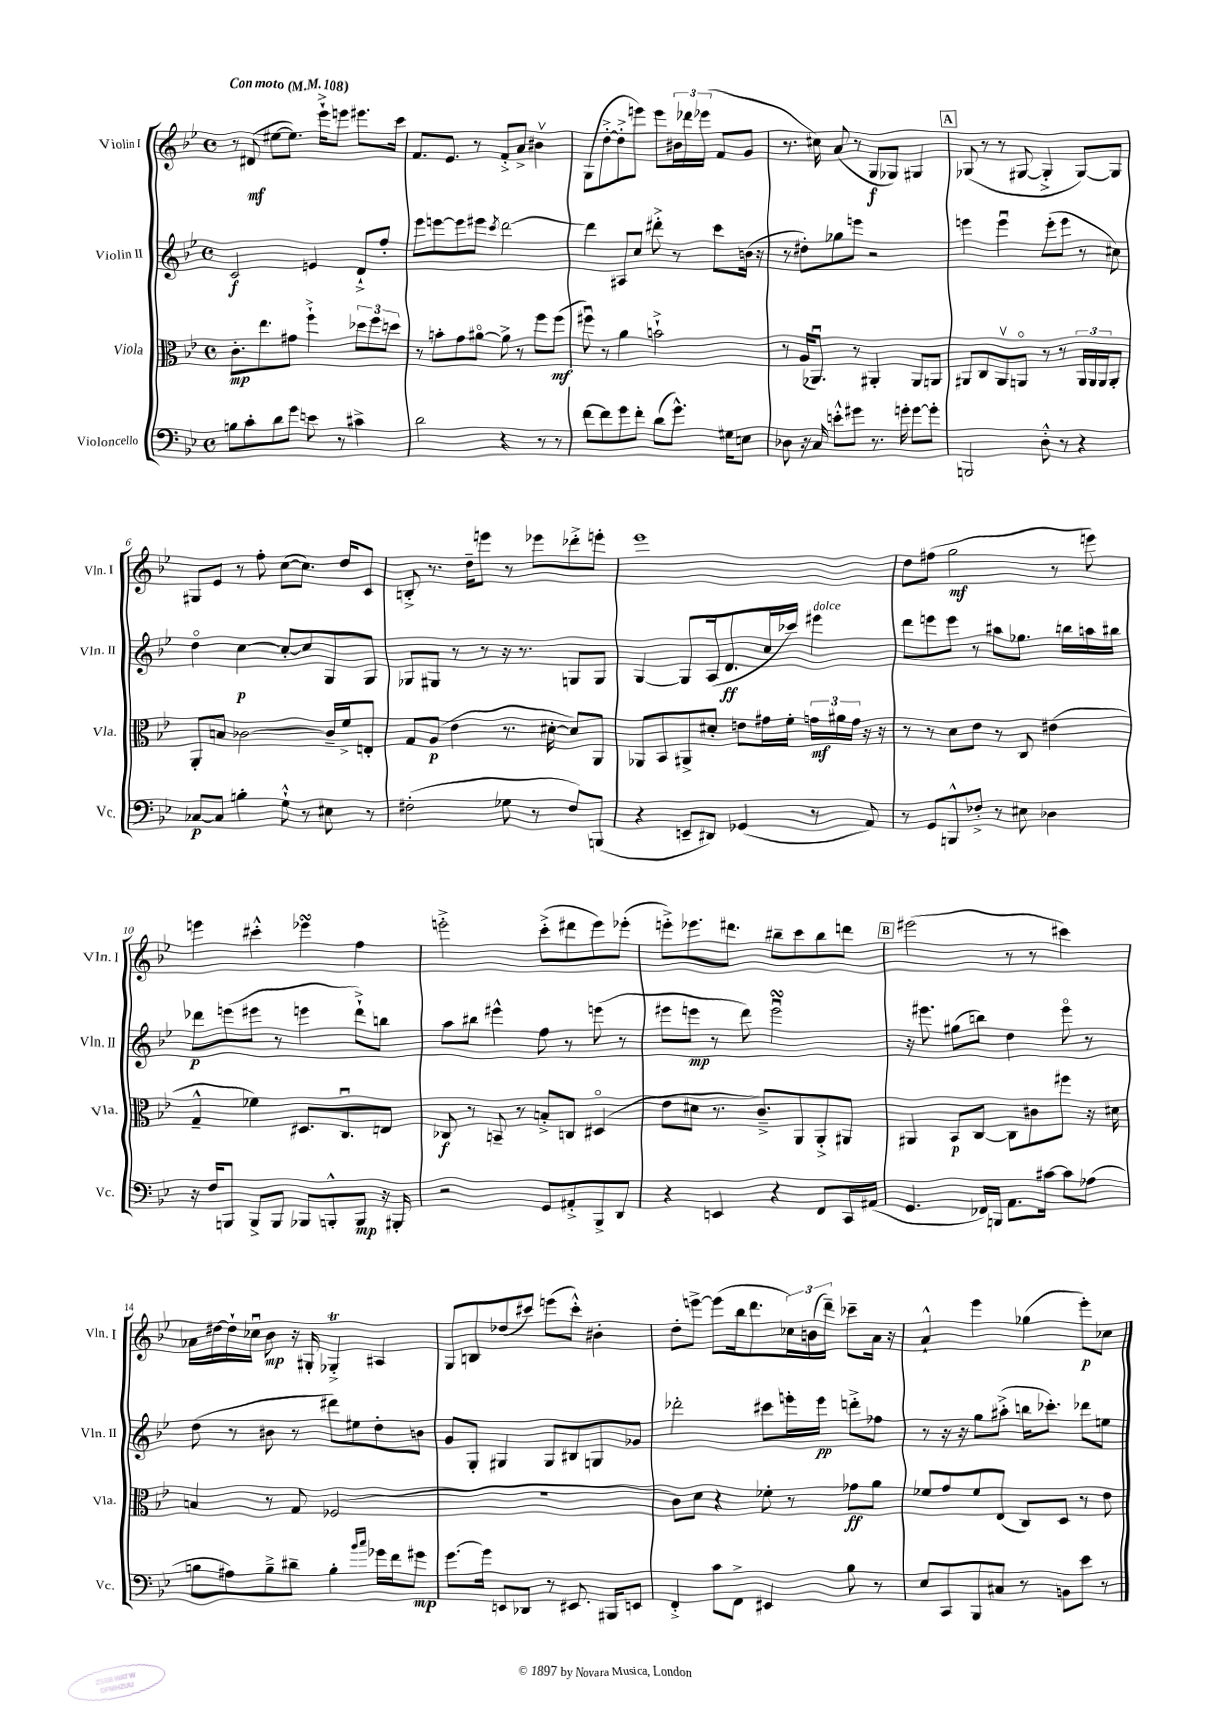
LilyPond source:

<<
\new StaffGroup <<
\new Staff = "s0" \with { instrumentName = "Violin I" shortInstrumentName = "Vln. I" } {
    \clef treble \key bes \major \defaultTimeSignature \time 4/4 \tempo "Con moto" 4 = 108
    r8 dis'8\mf( eis''8~ eis''8.) ees'''16-!-> e'''8 eis'''8. c'''16 |
    f'8. ees'8. r8 f'8-.-> a'8-> bis'4\upbow |
    g8( d''8~-.-> d''8-.-> e'''8) e'''8 \tuplet 3/2 { bis'16 des'''16 ees'''16( } f'8 g'8 |
    r8. cis''16) a'8( r8 g8\f ges8) gis4 |
    \mark \markup { \box "A" } ges8( r8 r8 gis8~ gis4-.-> gis8~) gis8 |
    gis8 ees'8 r8 f''8-. c''8~( c''8.) d''16 c'8 |
    b8-.-> r8. d''16-- e'''8 r8 ees'''8 des'''8-.-> e'''8-. |
    ees'''1 |
    d''8 fis''8( g''2\mf r8 e'''8) |
    e'''4 cis'''4-.-^ ees'''4\turn f''4 |
    e'''2-.-> c'''8-.->( dis'''8 e'''8) ees'''8-.( |
    e'''8-.->) ees'''8. dis'''8. bis''8-- c'''8 bis''8 d'''8 |
    \mark \markup { \box "B" } eis'''2( r8 r8 cis'''4) |
    aes'16 dis''16~ dis''16-! ces''16\downbow bes'8\mp r16 gis16-. ges4-.->\trill ais4 |
    g8 b8 des''8( cis'''8) e'''8( cis'''8-.-^) bis'4-. |
    d''8-. e'''8~-> e'''8( bes''16 d'''8. \tuplet 3/2 { ces''16) b'16( d'''16--) } ces'''8-- a'16 r16 |
    a'4-!-^ ees'''4 ges''4( ees'''8-.\p) ces''8 \bar "|." |
}
\new Staff = "s1" \with { instrumentName = "Violin II" shortInstrumentName = "Vln. II" } {
    \clef treble \key bes \major \defaultTimeSignature \time 4/4
    c'2\f e'4 d'8-!-> f''8-. |
    ees'''8 e'''8~ e'''8 eis'''8 \acciaccatura { c'''8 } d'''2~ |
    d'''4 ais8 c''8 dis'''8-.-> r8 c'''8 b'16( r16 |
    r8 dis''8-.) ges''8 e'''8 r2 |
    \mark \markup { \box "A" } e'''4 e'''4\downbow e'''8-.( e'''8 r8 cis''8) |
    d''4\flageolet c''4~\p c''8~-. c''8 g8 g8 |
    ges8 gis8 r8 r8 r16 r8. g8 g8 |
    g4~ g8 a16( d'8.\ff c''16 ces'''16) eis'''4^\markup { \italic "dolce" } |
    d'''8 e'''8 e'''8 r8 ais''8 ges''8. b''16 a''16 bis''16 |
    des'''8\p e'''8( eis'''8 r8 e'''4 des'''8-!->) b''8 |
    a''8 bis''8 eis'''4-^ f''8 r8 e'''8( r8 |
    eis'''8 e'''8\mp r8 d'''8) e'''2\downbow\turn |
    \mark \markup { \box "B" } r16 eis'''8. gis''8( b''8) d''4 eis'''8\flageolet r8 |
    d''8( r8 bis'8 r8 dis'''8) eis''8 d''8-. b'8 |
    g'8 g8-. gis4 gis8 bis8 g8 ges'8 |
    des'''2-. cis'''8 e'''16-. e'''16\pp d'''8-.-> fes''8 |
    r8 r16 r16 g''8 ais''8-.->( b''16 ces'''8.-.) des'''8 e''8 \bar "|." |
}
\new Staff = "s2" \with { instrumentName = "Viola" shortInstrumentName = "Vla." } {
    \clef alto \key bes \major \defaultTimeSignature \time 4/4
    c'8.-.\mp ees''8. gis'8 f''4-!-> \tuplet 3/2 { des''8 f''8 d''8 } |
    r8 b'8-. g'8 ais'8~\flageolet ais'8-> r8 f''8 f''8\mf( |
    fis''8\downbow) r8 a'4 b'2-!-> |
    r8 a16( aes,8.\downbow) r8 ais,4-. ais,8 a,8 |
    \mark \markup { \box "A" } ais,8 c8 ais,8\upbow a,8\flageolet r8 r8 \tuplet 3/2 { a,16 a,16 a,16 } a,8-. |
    a,8-. b8 ces'2~ ces'16-- f'16-> e8-. |
    g8 a8\p( ees'4 r8. dis'16~-. dis'8) a,8 |
    aes,8 bes,8 ais,8-> dis'8-. e'8 gis'16 f'16-. \tuplet 3/2 { g'16\mf ais'16 g'16 } r16 r16 |
    r8 r8 d'8 ees'8 r8 c8 eis'4( |
    g4---^ fes'4) dis8. c8.\downbow e8 |
    ces8\f r8 b,8-- r8 b8-.-> c8 dis4\flageolet( |
    ees'8 dis'8 r8. c'8.--->) a,8 a,8-.-> ais,8 |
    \mark \markup { \box "B" } ais,4 bes,8\p c8~ c8 cis'8 fis''8 r16 dis'16 |
    b4 r8 g8 fes2( |
    r1 |
    c'8) d'8 r4 fes'8-. r8 ges'8\ff a'8 |
    fes'8 g'8 fes'8 ees8( c8) d8 r8 ees'8 \bar "|." |
}
\new Staff = "s3" \with { instrumentName = "Violoncello" shortInstrumentName = "Vc." } {
    \clef bass \key bes \major \defaultTimeSignature \time 4/4
    b8 c'8-. d'8 g'8 e'8 r8 cis'4-> |
    d'2 r4 r8 r8 |
    f'8~ f'8 g'8 f'8-. d'8( g'8.-^) gis16 e8 |
    des8 r16 c16 e'8-.-^ gis'8 r8. g'16-. g'8~ g'8-. |
    \mark \markup { \box "A" } b,,2 d8-.-^ r8 r4 |
    ces8~\p ces8 b4-. g8-!-^ r8 eis8 r8 |
    fis2-.( ges8 r8 fis8) b,,8( |
    r4 e,8-- dis,8) ges,4( r8 a,8) |
    r8 g,8 b,,8-^ fes8-.-> r8 eis8 des4 |
    r16 f16 b,,8 b,,8-> b,,8 bes,,8 b,,8-.-^ b,,8\mp r16 bis,,16-. |
    r2 g,8 ais,8-.-> bes,,8-> d,8 |
    r4 e,4 r4 f,8 c,16 ais,16( |
    \mark \markup { \box "B" } g,4. fes,16) b,,16 a,8. cis'16~ cis'8 aes8( |
    b8 ais8) b8---> dis'8-- b4-. \grace { bes'16 c''16 } ges'16 f'16 gis'8\mp |
    g'8.~ g'16 e,8 des,8 r8 eis,8. bis,,16 e,8 |
    f,4-.-> c'8 f,8-> eis,4 bes8 r8 |
    ees8 c,8 bes,,8 cis8 r8 b,8 ees'8 r8 \bar "|." |
}
>>
>>
